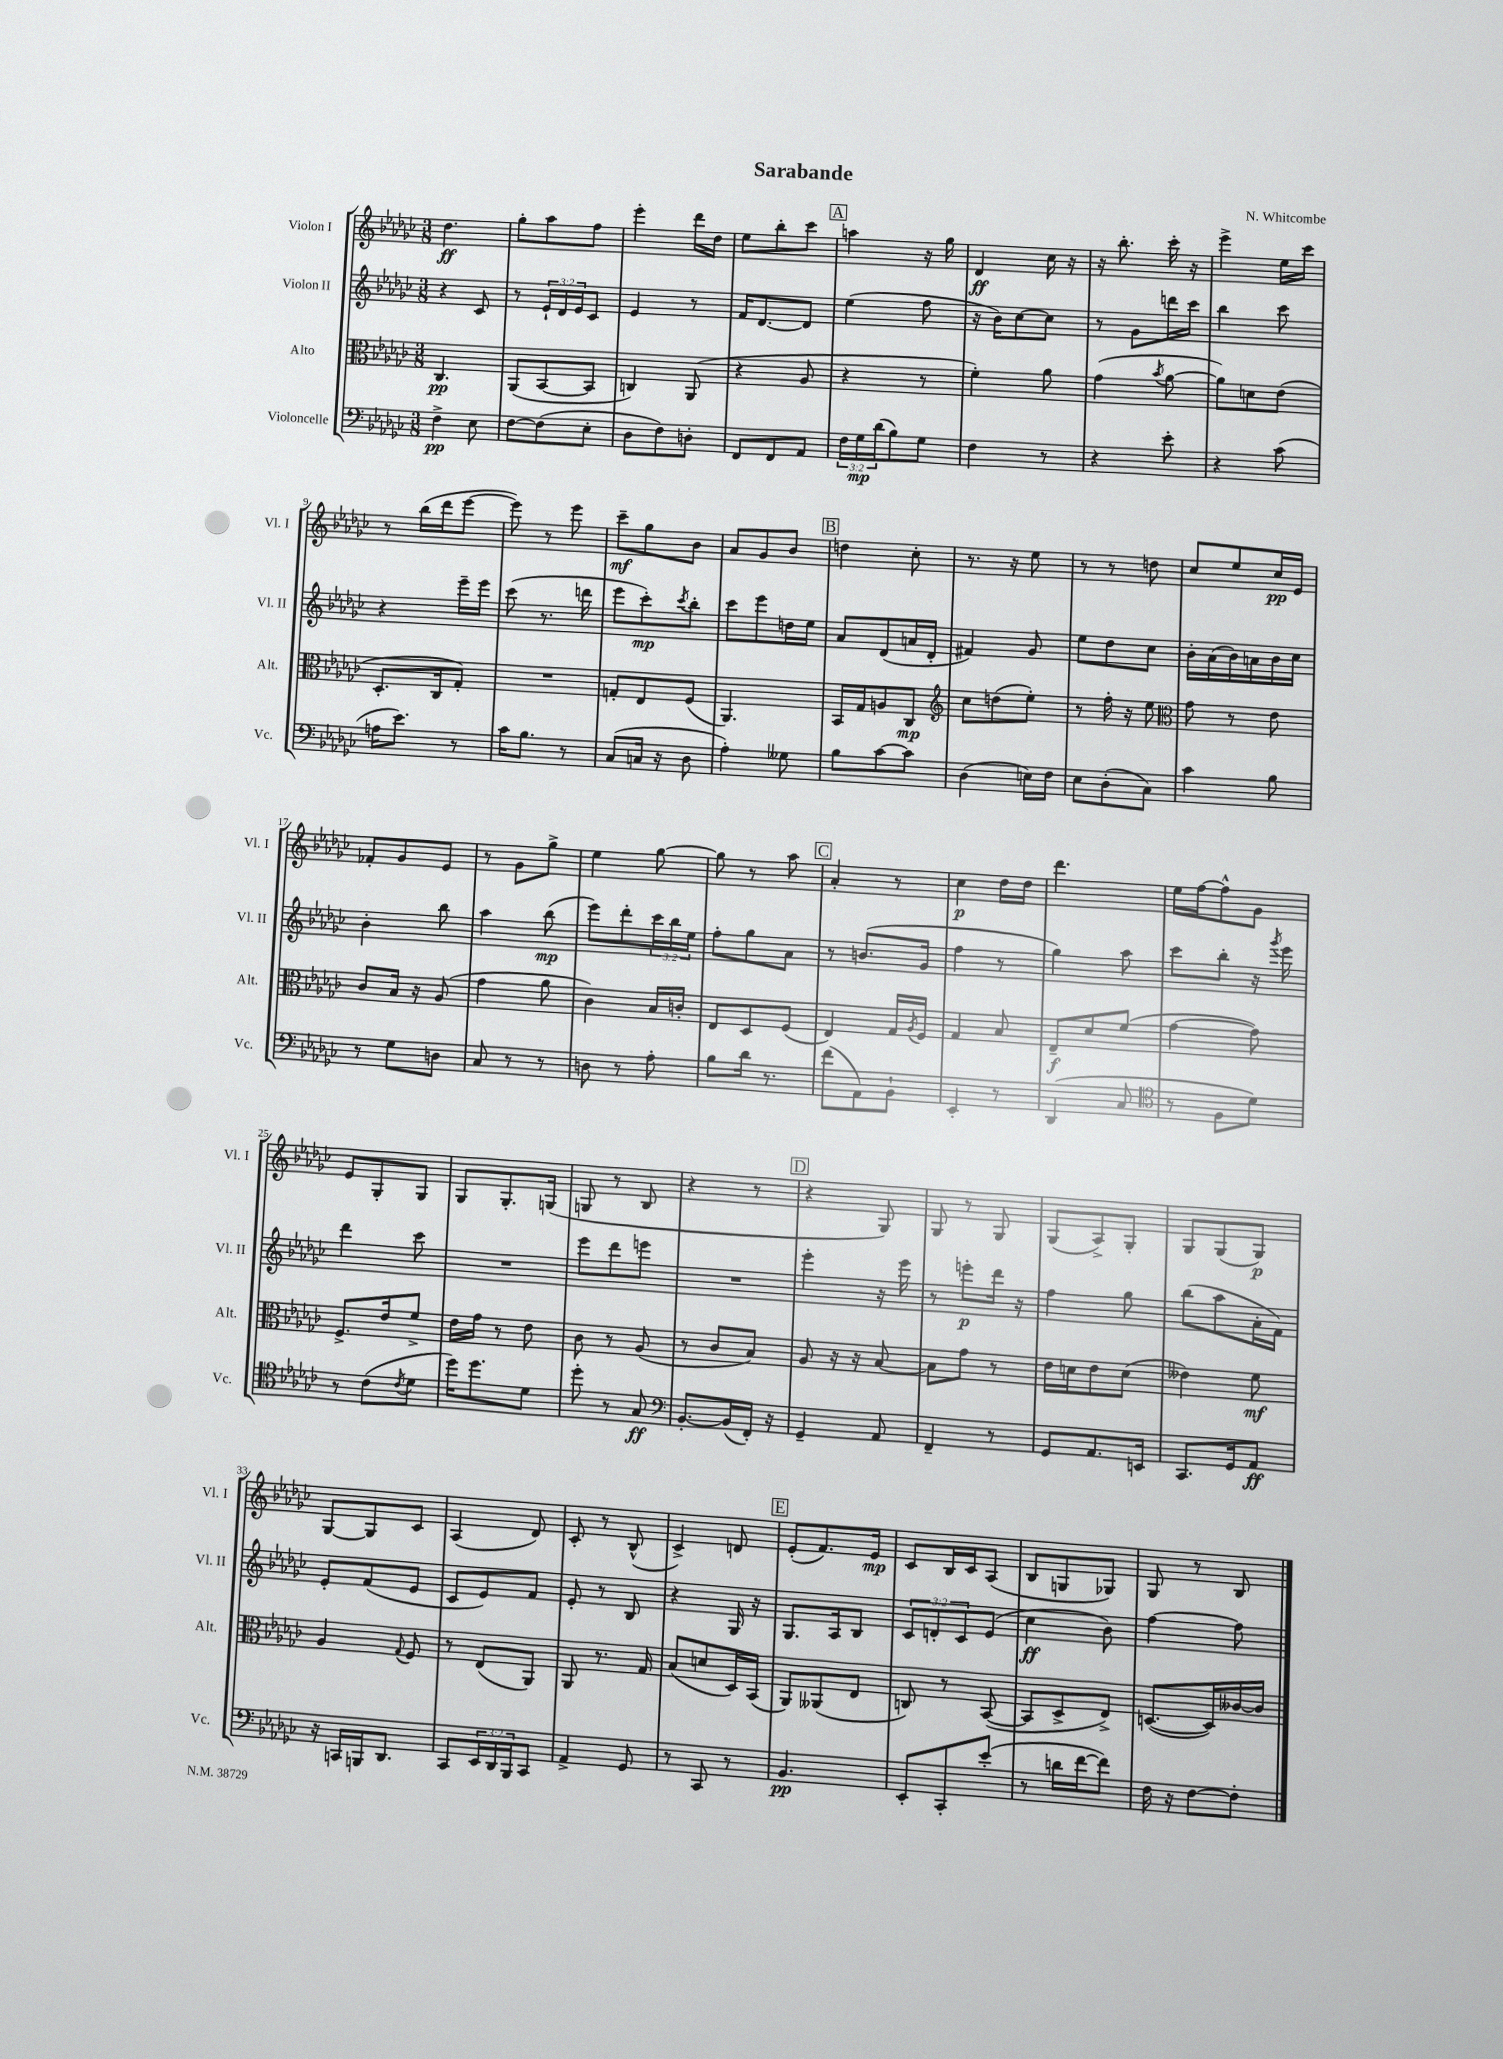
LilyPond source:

\header { title = "Sarabande" composer = "N. Whitcombe" }
<<
\new StaffGroup <<
\new Staff = "s0" \with { instrumentName = "Violon I" shortInstrumentName = "Vl. I" } {
    \clef treble \key ges \major \numericTimeSignature \time 3/8
    des''4.\ff |
    ges''8-. aes''8 f''8 |
    ees'''4-. des'''16 des''16 |
    ees''8 bes''8-. ces'''8 |
    \mark \markup { \box "A" } a''4 r16 ges''16 |
    des'4\ff ces''16 r16 |
    r16 bes''8.-. ces'''16-. r16 |
    ees'''4-> ees''16 ces'''16 |
    r8 bes''16( des'''16 ees'''8~ |
    ees'''8) r8 ees'''8 |
    ces'''8--\mf ges''8 bes'8 |
    aes'8 ges'8 bes'8 |
    \mark \markup { \box "B" } d''4 ces''8-. |
    r8. r16 ees''8 |
    r8 r8 d''8 |
    ces''8 ees''8 ces''16\pp ees'16 |
    fes'8-. ges'8 ees'8 |
    r8 ges'8 ges''8-> |
    ees''4 ges''8~ |
    ges''8 r8 aes''8 |
    \mark \markup { \box "C" } aes'4-. r8 |
    ces''4\p des''16 des''16 |
    des'''4. |
    ees''16 f''16~ f''8-^ ges'8 |
    ees'8 ges8-. ges8 |
    ges8 ges8.-. g16( |
    g8 r8 bes8 |
    r4 r8 |
    \mark \markup { \box "D" } r4 ges8) |
    ges8 r8 ges8 |
    ges8( aes8->) ges8-. |
    ges8 ges8( ges8\p) |
    ges8~ ges8 ces'8 |
    aes4( des'8) |
    ces'8-. r8 bes8-^( |
    ces'4->) d'8 |
    \mark \markup { \box "E" } ees'8-.( f'8.) ees'16\mp |
    ces'8 bes16 ces'16 aes8( |
    bes8 g8 ges8) |
    ges8 r8 bes8 \bar "|." |
}
\new Staff = "s1" \with { instrumentName = "Violon II" shortInstrumentName = "Vl. II" } {
    \clef treble \key ges \major \numericTimeSignature \time 3/8 \override Staff.TupletNumber.text = #tuplet-number::calc-fraction-text
    r4 ces'8 |
    r8 \tuplet 3/2 { ees'16-! des'16 ees'16 } ces'8 |
    ees'4 r8 |
    f'16 des'8.~ des'8 |
    \mark \markup { \box "A" } ees''4( f''8 |
    r16 bes'16) ces''8~ ces''8 |
    r8 ges'8 d'''16 ces'''16 |
    bes''4 ces'''8 |
    r4 ees'''16-- ees'''16 |
    ces'''8( r8. d'''16 |
    ees'''8 ces'''8-.\mp) \acciaccatura { ces'''8 } bes''8-. |
    ces'''8 ees'''8 d''16 ees''16 |
    \mark \markup { \box "B" } aes'8 des'8( a'16 des'16-. |
    fis'4) ges'8 |
    ees''8 des''8 ces''8 |
    bes'16-. aes'16( bes'16) a'16 bes'16 ces''16 |
    bes'4-. bes''8 |
    aes''4 bes''8\mp( |
    ees'''8) des'''8-. \tuplet 3/2 { ces'''16 bes''16 ees''16 } |
    f''8-. ges''8 aes'8 |
    \mark \markup { \box "C" } r8 b'8.( ges'16 |
    f''4 r8 |
    ges''4) aes''8 |
    ces'''8 bes''8-. r16 \acciaccatura { ges'''8 } ees'''16 |
    des'''4 ces'''8 |
    R4. |
    ees'''8 des'''8 e'''8 |
    R4. |
    \mark \markup { \box "D" } ees'''4-. r16 ees'''16 |
    r8 e'''8-.\p des'''16 r16 |
    f''4 ges''8 |
    bes''8( aes''8 aes'16-. f'16) |
    ees'8-. f'8( ees'8 |
    ces'8 ees'8) f'8 |
    ees'8-. r8 bes8 |
    r4 ges16 r16 |
    \mark \markup { \box "E" } ges8. aes16 bes8 |
    \tuplet 3/2 { ces'8 d'8-. ces'8 } ees'8( |
    ces''4\ff bes'8) |
    f''4~ f''8 \bar "|." |
}
\new Staff = "s2" \with { instrumentName = "Alto" shortInstrumentName = "Alt." } {
    \clef alto \key ges \major \numericTimeSignature \time 3/8
    ces4.\pp |
    aes,8( bes,8~ bes,8 |
    c4) aes,8( |
    r4 aes8 |
    \mark \markup { \box "A" } r4 r8 |
    f'4-.) aes'8 |
    ges'4( \acciaccatura { bes'8 } aes'8~ |
    aes'8) d'8 ees'8( |
    des8.-. ces16 ges8-.) |
    R4. |
    g8-. ees8 f8( |
    aes,4.) |
    \mark \markup { \box "B" } bes,16 ges16 a8 ces8\mp |
    \clef treble ces''8 d''8( ees''8-.) |
    r8 f''16-. r16 ees''8 |
    \clef alto ges'8 r8 ees'8 |
    ces'8 bes16 r16 aes8( |
    ges'4 aes'8 |
    ces'4) bes16 c'16-. |
    ees8 des8 f8( |
    \mark \markup { \box "C" } ees4) ges16 \acciaccatura { aes8 } f16 |
    ges4 bes8 |
    ees8--\f des'8 f'8( |
    ges'4~ ges'8) |
    f8.-> ees'16 f'8-> |
    ees'16 ges'16 r8 ees'8 |
    ces'8 r8 aes8( |
    r8 ces'8 bes8) |
    \mark \markup { \box "D" } aes8 r16 r16 bes8~ |
    bes8 ges'8 r8 |
    ees'16 d'16 ees'8 d'8( |
    eeses'4) f'8\mf |
    aes4 \appoggiatura { ges8 } f8 |
    r8 ees8( aes,8) |
    aes,8 r8. ges16 |
    bes8( d'8 des16) bes,16( |
    \mark \markup { \box "E" } aes,8) aeses,8( ees8 |
    c8) r8 bes,8~( |
    bes,8 des8-> ees8->) |
    d8.~( d16) ceses'16~ ceses'16 \bar "|." |
}
\new Staff = "s3" \with { instrumentName = "Violoncelle" shortInstrumentName = "Vc." } {
    \clef bass \key ges \major \numericTimeSignature \time 3/8 \override Staff.TupletNumber.text = #tuplet-number::calc-fraction-text
    f4->\pp ees8 |
    f8~ f8( ees8-. |
    des8 f8) d8-. |
    f,8 f,8 aes,8 |
    \mark \markup { \box "A" } \tuplet 3/2 { f16 ges16\mp des'16( } bes8) ges8 |
    f4 r8 |
    r4 ees'8-. |
    r4 ces'8( |
    a16 ees'8.) r8 |
    ces'16 bes8. r8 |
    ces8( c16 r16 des8 |
    aes4-.) geses8 |
    \mark \markup { \box "B" } bes8 ces'8~ ces'8 |
    des4( e16) f16 |
    ees8 des8-.( ces8) |
    ces'4 bes8 |
    r8 ges8 d8 |
    ces8 r8 r8 |
    d8 r8 aes8-. |
    bes8 des'16 r8. |
    \mark \markup { \box "C" } f'8( aes,8) bes,8-! |
    ees,4-. r8 |
    des,4( ces8 |
    \clef tenor r8 f8 des'8) |
    r8 ces'8( \acciaccatura { ces'8 } des'8 |
    des''16) des''8. des'8 |
    des''8-. r8 ges8\ff |
    \clef bass bes,8.~-. bes,16( f,16-.) r16 |
    \mark \markup { \box "D" } ges,4-- aes,8 |
    f,4-- r8 |
    ges,8 aes,8. e,16 |
    ces,8. ges,16 aes,8\ff |
    r16 c,16 b,,16 des,8. |
    ces,8 \tuplet 3/2 { ees,16 des,16 bes,,16 } ces,8 |
    aes,4-> ges,8 |
    r8 ces,8 r8 |
    \mark \markup { \box "E" } bes,4.\pp |
    ees,8-. ces,8-. ees'8-.( |
    r8 d'16 f'16~ f'8) |
    f16 r16 f8~ f8-. \bar "|." |
}
>>
>>
